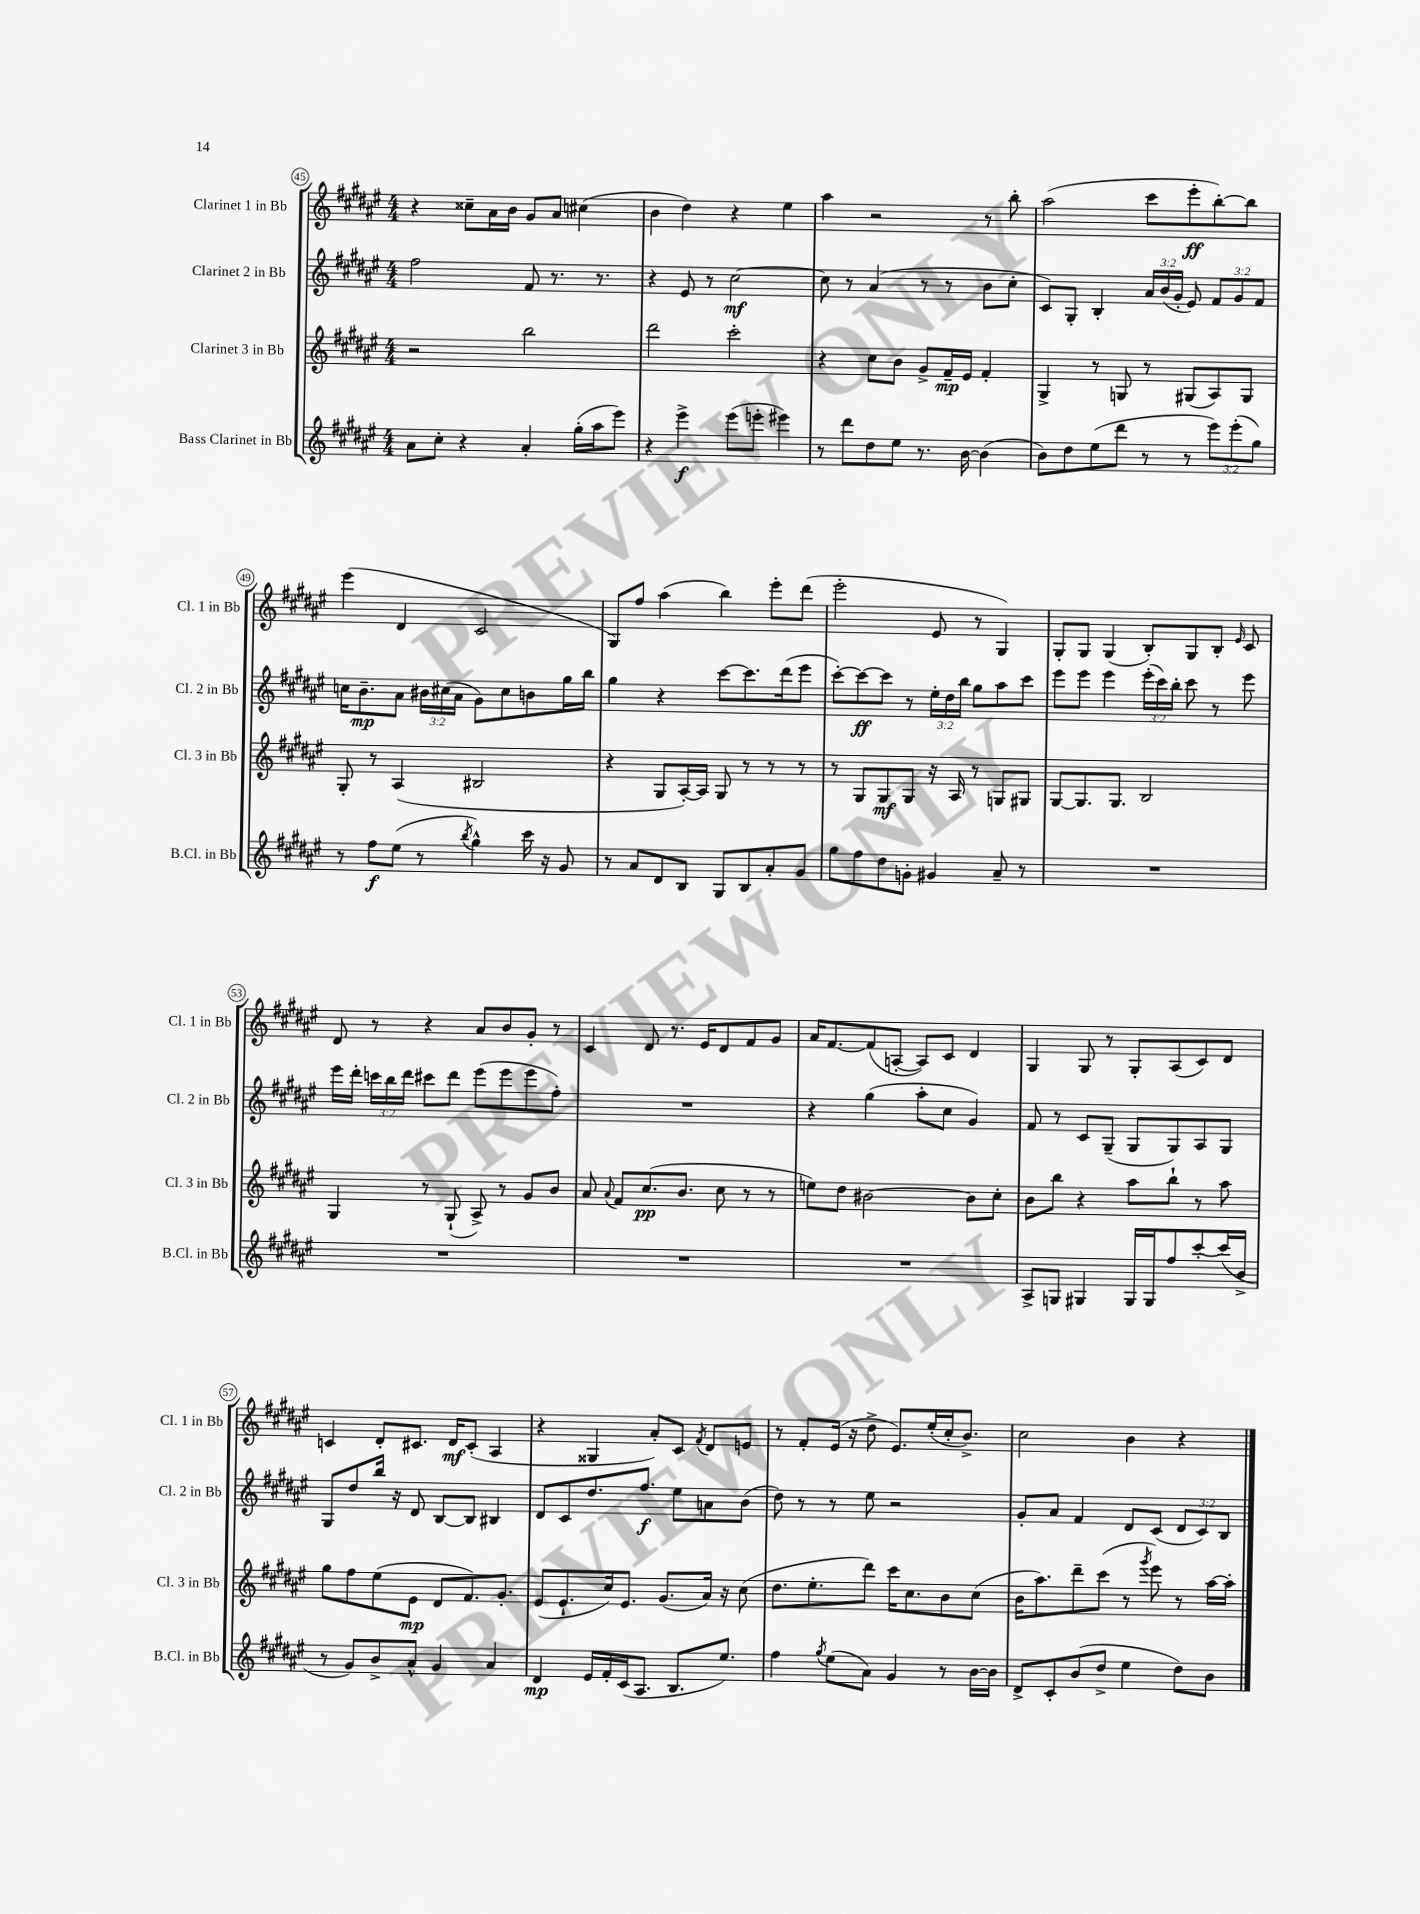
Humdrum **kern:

**kern	**dynam	**kern	**dynam	**kern	**dynam	**kern	**dynam
*part4	*part4	*part3	*part3	*part2	*part2	*part1	*part1
*staff4	*staff4	*staff3	*staff3	*staff2	*staff2	*staff1	*staff1
*I"Bass Clarinet in Bb	*	*I"Clarinet 3 in Bb	*	*I"Clarinet 2 in Bb	*	*I"Clarinet 1 in Bb	*
*I'B.Cl. in Bb	*	*I'Cl. 3 in Bb	*	*I'Cl. 2 in Bb	*	*I'Cl. 1 in Bb	*
*clefG2	*	*clefG2	*	*clefG2	*	*clefG2	*
*k[f#c#g#d#a#e#]	*	*k[f#c#g#d#a#e#]	*	*k[f#c#g#d#a#e#]	*	*k[f#c#g#d#a#e#]	*
*M4/4	*	*M4/4	*	*M4/4	*	*M4/4	*
=45	=45	=45	=45	=45	=45	=45	=45
8a#\L	.	2r	.	2ff#\	.	4r	.
8cc#'\J	.	.	.	.	.	.	.
4r	.	.	.	.	.	8cc##X~\L	.
.	.	.	.	.	.	16a#\L	.
.	.	.	.	.	.	16b\JJ	.
4a#'/	.	2bb\	.	8f#/	.	8g#/L	.
.	.	.	.	8.r	.	8a#/J	.
(16gg#'\LL	.	.	.	.	.	(4cc#X\	.
16aa#\J	.	.	.	8.r	.	.	.
8eee#\J)	.	.	.	.	.	.	.
=46	=46	=46	=46	=46	=46	=46	=46
4r	.	2ddd#\	.	4r	.	4b\	.
4eee#^\	f	.	.	8e#/	.	4dd#\)	.
.	.	.	.	8r	.	.	.
(8eee#\L	.	2ccc#'\	.	[2cc#\	mf	4r	.
8eeen'\J	.	.	.	.	.	.	.
4eee#X\)	.	.	.	.	.	4ee#\	.
=47	=47	=47	=47	=47	=47	=47	=47
8r	.	4r	.	8cc#\]	.	4aa#\	.
8ddd#\L	.	.	.	8r	.	.	.
8dd#\	.	8cc#\L	.	(4a#/	.	2r	.
8ee#\J	.	8b\J	.	.	.	.	.
8.r	.	8g#^/L	.	8r	.	.	.
.	.	16f#~/L	mp	8r	.	.	.
[16b\	.	16e#/JJ	.	.	.	.	.
(4b\]	.	4f#'/	.	8b\L	.	8r	.
.	.	.	.	8cc#'\J	.	8bb'\	.
=48	=48	=48	=48	=48	=48	=48	=48
8b\L)	.	4G#^/	.	8c#/L)	.	(2aa#\	.
8dd#\	.	.	.	8G#'/J	.	.	.
(8ee#\	.	8r	.	4B'/	.	.	.
8ddd#\J	.	8Gn/	.	.	.	.	.
8r	.	8r	.	24a#/LL	.	8ccc#\L	.
.	.	.	.	(24b/	.	.	.
.	.	.	.	24g#'/JJ	.	.	.
8r	.	(8G#X/L	.	8e#/)	.	8eee#'\	ff
12eee#\L)	.	8A#/)	.	12f#/L	.	[8bb'\)	.
(12eee#'\	.	.	.	12g#/	.	.	.
.	.	8G#/J	.	.	.	8bb\J]	.
12gg#\J)	.	.	.	12f#/J	.	.	.
!!LO:LB:g=z
=49	=49	=49	=49	=49	=49	=49	=49
8r	.	8G#'/	.	16ccn\KL	.	(4eee#\	.
.	.	.	.	8.b~\	mp	.	.
8ff#\L	f	8r	.	.	.	.	.
(8ee#\J	.	(4A#/	.	8a#\J	.	4d#/	.
8r	.	.	.	24b#X\LL	.	.	.
.	.	.	.	(24cc#X\	.	.	.
.	.	.	.	24a#\JJ	.	.	.
8qbb/	.	.	.	.	.	.	.
4gg#^^\)	.	2B#X/	.	8g#\L)	.	2c#/	.
.	.	.	.	8cc#\	.	.	.
16ccc#\	.	.	.	8bn\	.	.	.
16r	.	.	.	.	.	.	.
8g#/	.	.	.	16gg#\L	.	.	.
.	.	.	.	16bb\JJ	.	.	.
=50	=50	=50	=50	=50	=50	=50	=50
8r	.	4r	.	4gg#\	.	8G#/L)	.
8a#/L	.	.	.	.	.	8ff#/J	.
8d#/	.	8G#/L	.	4r	.	(4aa#\	.
8B/J	.	[16A#'/L)	.	.	.	.	.
.	.	16A#/JJ]	.	.	.	.	.
8G#/L	.	8G#/	.	[8ccc#\L	.	4bb\)	.
8B/	.	8r	.	8.ccc#\]	.	.	.
8a#'/	.	8r	.	.	.	8eee#'\L	.
.	.	.	.	(16ddd#\k	.	.	.
8g#/J	.	8r	.	8eee#\J	.	(8ddd#\J	.
=51	=51	=51	=51	=51	=51	=51	=51
8gg#\L	.	8r	.	[8ccc#'\L)	.	2eee#'\	.
8ff#\	.	8G#/L	.	8ccc#\_	ff	.	.
8dd#\	.	8G#/	mf	8ccc#\J]	.	.	.
8gn'\J	.	8G#/J	.	8r	.	.	.
4g#X/	.	16r	.	24ee#'\LL	.	8e#/	.
.	.	.	.	24dd#\	.	.	.
.	.	16A#/	.	.	.	.	.
.	.	.	.	24bb\JJ	.	.	.
.	.	8r	.	8gg#\L	.	8r	.
8a#~/	.	8Gn/L	.	8aa#\	.	4G#/)	.
8r	.	8G#X/J	.	8ccc#\J	.	.	.
=52	=52	=52	=52	=52	=52	=52	=52
1r	.	[8G#/L	.	8eee#\L	.	8G#'/L	.
.	.	8.G#/]	.	8eee#\J	.	8G#/J	.
.	.	.	.	4eee#\	.	(4G#/	.
.	.	8.G#/J	.	.	.	.	.
.	.	2B/	.	(24eee#'\LL	.	8B'/L)	.
.	.	.	.	24ccc#\)	.	.	.
.	.	.	.	24bb'\JJ	.	.	.
.	.	.	.	8ccc#\	.	8G#/	.
.	.	.	.	8r	.	8B'/J	.
.	.	.	.	.	.	16qqe#/	.
.	.	.	.	8eee#\	.	8c#/	.
!!LO:LB:g=z
=53	=53	=53	=53	=53	=53	=53	=53
1r	.	4G#/	.	16eee#\LL	.	8d#/	.
.	.	.	.	16ddd#'\JJ	.	.	.
.	.	.	.	24cccn\LL	.	8r	.
.	.	.	.	24bb\	.	.	.
.	.	.	.	24ddd#\JJ	.	.	.
.	.	8r	.	8ccc#X\L	.	4r	.
.	.	(8G#`/	.	8ddd#\J	.	.	.
.	.	8A#^/)	.	(8eee#\L	.	8a#/L	.
.	.	8r	.	8eee#\	.	8b/	.
.	.	8g#/L	.	8eee#\	.	8g#'/J	.
.	.	8b/J	.	8ff#'\J)	.	8r	.
=54	=54	=54	=54	=54	=54	=54	=54
1r	.	8a#/	.	1r	.	4c#/	.
.	.	8qqa#/	.	.	.	.	.
.	.	8f#/L	.	.	.	.	.
.	.	(8.cc#/	pp	.	.	8d#/	.
.	.	.	.	.	.	8.r	.
.	.	8.b/J	.	.	.	.	.
.	.	.	.	.	.	16e#/KL	.
.	.	8cc#\	.	.	.	8d#/	.
.	.	8r	.	.	.	8f#/	.
.	.	8r	.	.	.	8g#/J	.
=55	=55	=55	=55	=55	=55	=55	=55
1r	.	8een\L)	.	4r	.	16a#/KL	.
.	.	.	.	.	.	[8.f#/	.
.	.	8dd#\J	.	.	.	.	.
.	.	[2b#X\	.	(4gg#\	.	(8f#/]	.
.	.	.	.	.	.	[8An'/J	.
.	.	.	.	8aa#'\L	.	8A/L])	.
.	.	.	.	8cc#\J	.	8c#/J	.
.	.	8b#\L]	.	4g#/)	.	4d#/	.
.	.	8cc#'\J	.	.	.	.	.
=56	=56	=56	=56	=56	=56	=56	=56
8A#^/L	.	8b\L	.	8f#/	.	4G#/	.
8Gn/J	.	8bb\J	.	8r	.	.	.
4G#X/	.	4r	.	8c#/L	.	8G#/	.
.	.	.	.	(8G#~/J	.	8r	.
16G#/LL	.	8aa#\L	.	8G#/L	.	8G#'/L	.
16G#/J	.	.	.	.	.	.	.
8ff#/	.	8bb`\J	.	8G#/)	.	(8A#/	.
[8ccc#'/	.	8r	.	8A#/	.	8c#/)	.
(16ccc#/L]	.	8aa#\	.	8G#/J	.	8d#/J	.
16b^/JJ	.	.	.	.	.	.	.
!!LO:LB:g=z
=57	=57	=57	=57	=57	=57	=57	=57
8r	.	8gg#\L	.	8G#/L	.	4cn/	.
8g#/L)	.	8ff#\	.	8dd#/	.	.	.
8b^/	.	(8ee#\	.	16bb/Jk	.	8d#'/L	.
.	.	.	.	16r	.	.	.
8a#^^/J	.	8e#\J	mp	8d#/	.	8.c#X/J	.
4g#/	.	8d#/L	.	[8B/L	.	.	.
.	.	.	.	.	.	16d#/KL	mf
.	.	8.f#/)	.	8B/J]	.	(8c#'/J	.
4a#/	.	.	.	4B#X/	.	4A#/	.
.	.	8.g#'/J	.	.	.	.	.
=58	=58	=58	=58	=58	=58	=58	=58
4d#/	mp	(8e#/L	.	8d#/L	.	4r	.
.	.	8.e#`/	.	8c#/	.	.	.
16e#/LL	.	.	.	8.dd#/	.	4G##X/	.
16f#'/	.	16cc#/k)	.	.	.	.	.
(16c#/J	.	8.e#/J	.	.	.	.	.
8.A#/J	.	.	.	8.ff#/J	f	.	.
.	.	.	.	.	.	8a#'/L)	.
.	.	(8.g#/L	.	.	.	.	.
8.B/L	.	.	.	8ee#\L	.	8c#/J	.
.	.	.	.	.	.	8qf#/	.
.	.	16a#/Jk)	.	8an\	.	8d#/L	.
8.ee#/J)	.	16r	.	.	.	.	.
.	.	(8cc#\	.	(8b\J	.	8en/J	.
=59	=59	=59	=59	=59	=59	=59	=59
4ff#\	.	8.dd#\L	.	8dd#\)	.	8r	.
.	.	.	.	8r	.	8f#'/L	.
.	.	8.ee#'\	.	.	.	.	.
8qgg#/	.	.	.	.	.	.	.
(8ee#\L	.	.	.	8r	.	(16e#/Jk	.
.	.	.	.	.	.	16r	.
8a#\J)	.	8ddd#\J)	.	8ee#\	.	8dd#^\	.
4g#/	.	16ccc#\KL	.	2r	.	8.e#/L)	.
.	.	8.cc#\	.	.	.	.	.
.	.	.	.	.	.	(16ee#'/L	.
8r	.	8b\	.	.	.	16cc#'/J	.
.	.	.	.	.	.	8.b^/J)	.
[16b\LL	.	(8cc#\J	.	.	.	.	.
16b\JJ]	.	.	.	.	.	.	.
=60	=60	=60	=60	=60	=60	=60	=60
8d#^/L	.	16b\KL	.	8g#'/L	.	2cc#\	.
.	.	8.aa#\)	.	.	.	.	.
8c#'/	.	.	.	8a#/J	.	.	.
(8b/	.	8ddd#~\	.	4f#/	.	.	.
8dd#^/J	.	(8ccc#\J	.	.	.	.	.
4ee#\	.	8r	.	8d#/L	.	4b\	.
.	.	8qggg#/	.	.	.	.	.
.	.	8eee#\)	.	(8c#/J	.	.	.
8dd#\L)	.	8r	.	12d#/L	.	4r	.
.	.	.	.	12c#/)	.	.	.
8b\J	.	[16aa#\LL	.	.	.	.	.
.	.	.	.	12B/J	.	.	.
.	.	16aa#'\JJ]	.	.	.	.	.
==	==	==	==	==	==	==	==
*-	*-	*-	*-	*-	*-	*-	*-
